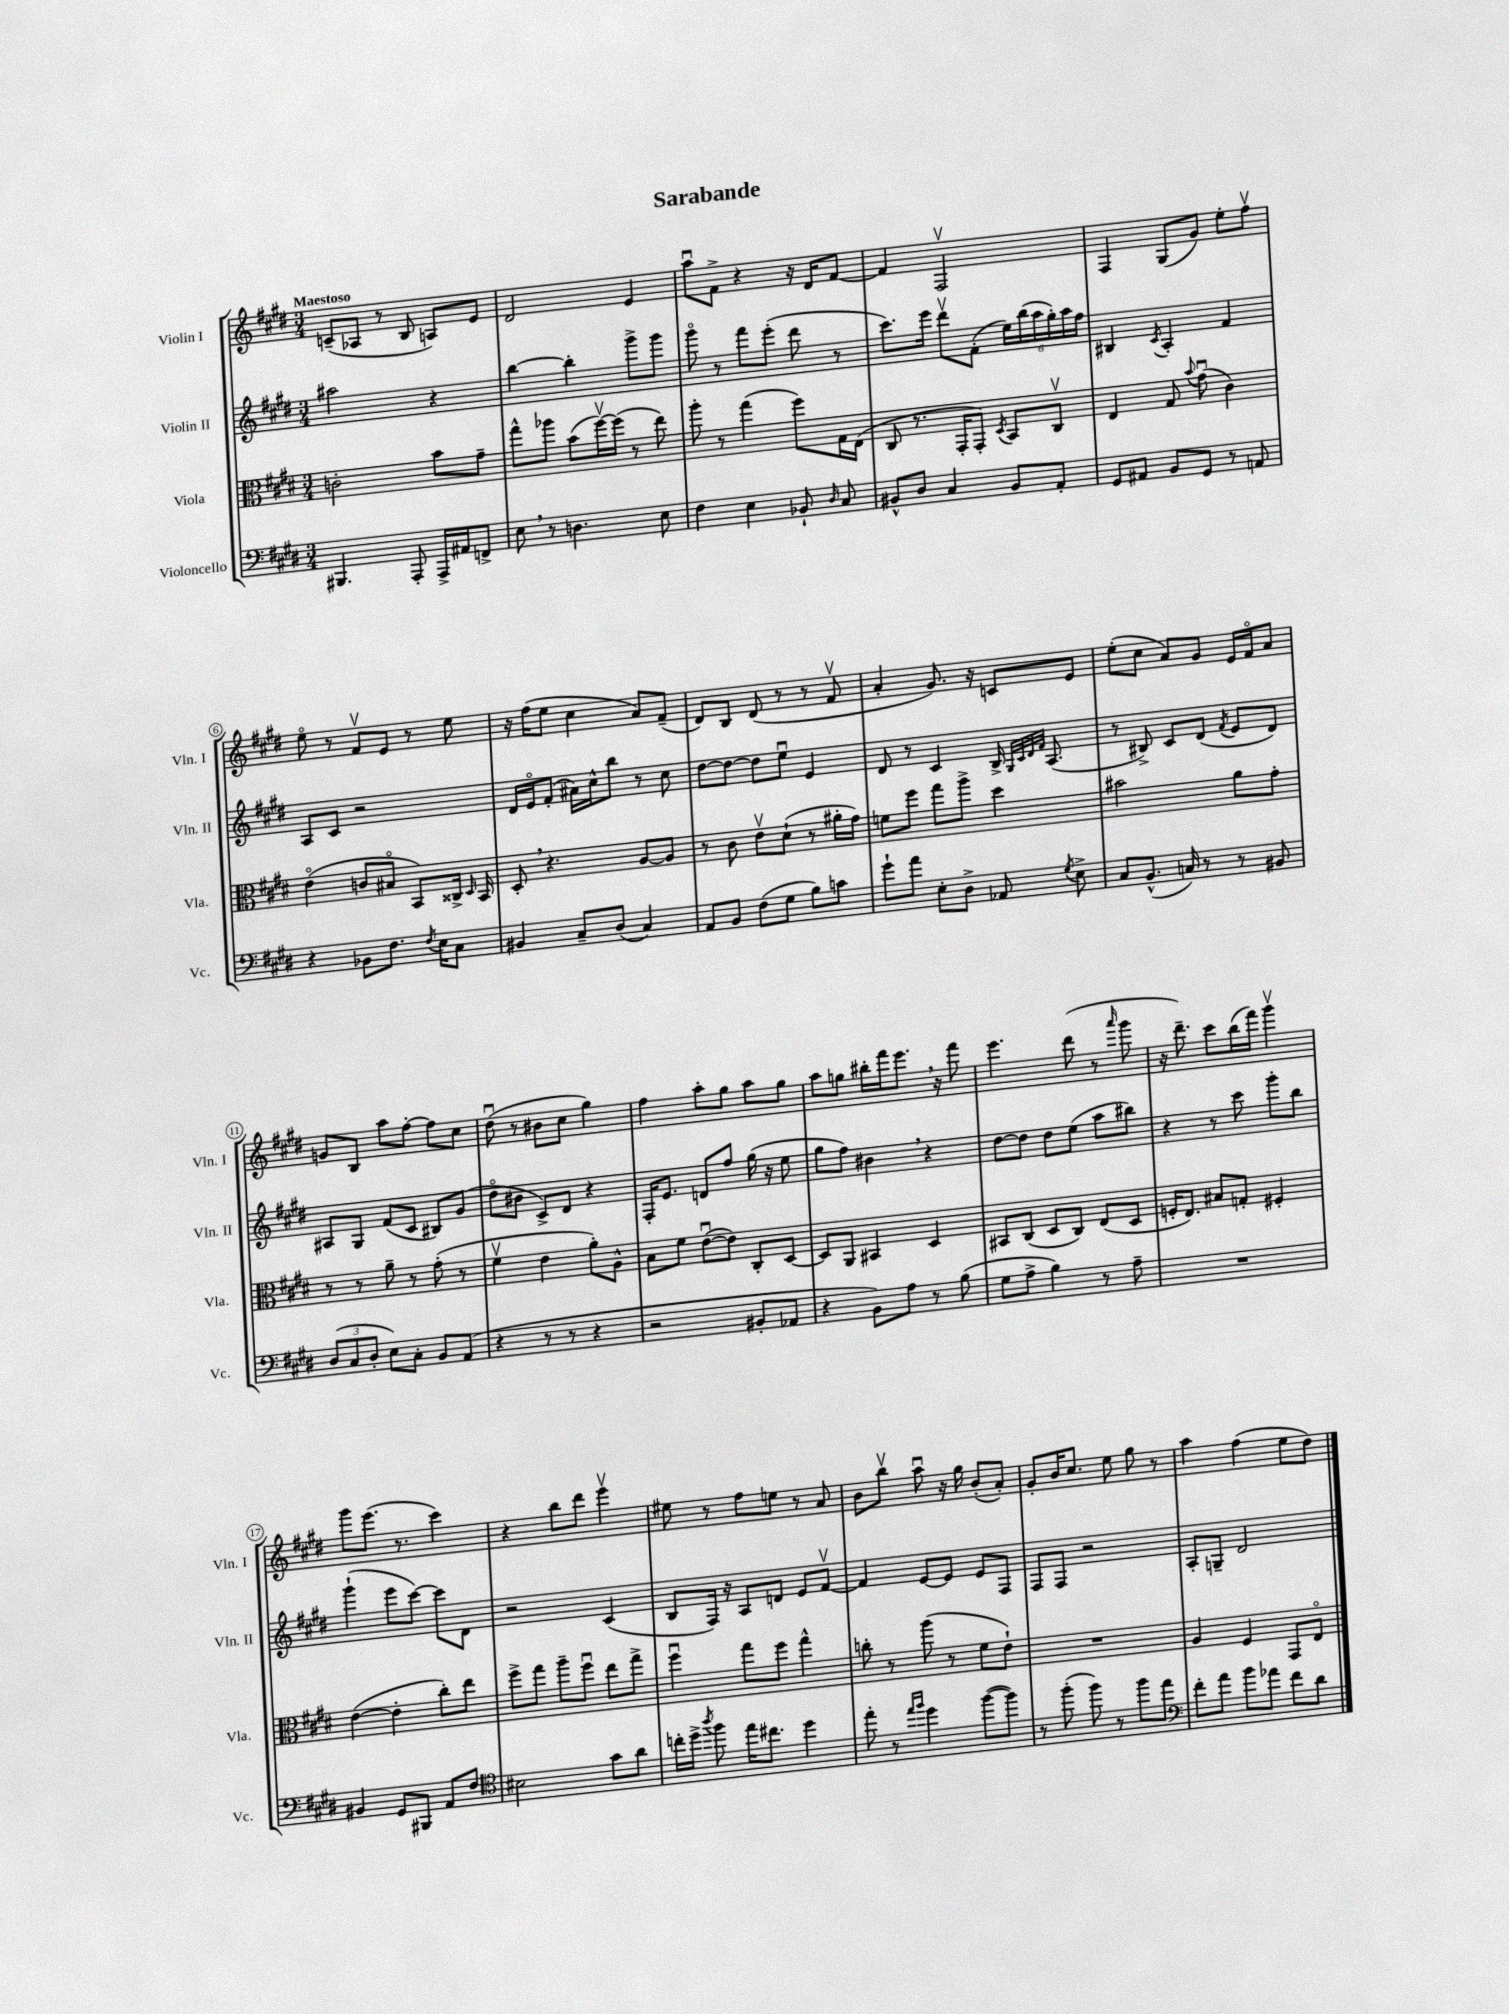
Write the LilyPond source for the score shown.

\header { title = "Sarabande" }
<<
\new StaffGroup <<
\new Staff = "s0" \with { instrumentName = "Violin I" shortInstrumentName = "Vln. I" } {
    \clef treble \key e \major \numericTimeSignature \time 3/4 \tempo "Maestoso"
    \autoBeamOff c'8[--( aes8] r8 b8 a8[) e'8] |
    dis'2 e'4 |
    a''8[\downbow fis'8]-> r4 r16 dis'16[ fis'8]~ |
    fis'4 fis2\upbow |
    fis4 gis8[( gis'8]) e''8[-. fis''8]\upbow |
    e''8\flageolet r8 fis'8[\upbow e'8] r8 e''8 |
    r16 fis''16[( e''8] cis''4 a'8[) fis'8]--( |
    dis'8[) b8] dis'8( r8 r8 fis'8\upbow |
    a'4-. gis'8.) r16 c'8[ e'8] |
    e''8[-.( cis''8] a'8[) gis'8] e'16[ fis'16\flageolet a'8] |
    g'8[ b8] a''8[ fis''8]~-. fis''8[ cis''8] |
    dis''8\downbow( r8 bis'8[ cis''8] gis''4) |
    fis''4 a''8[-. gis''8] a''8[ gis''8] |
    a''8[ g''8] bis''16[-. fis'''16 e'''8.] \breathe r16 fis'''8 |
    e'''4. dis'''8( r8 \grace { a'''16 } gis'''8 |
    r16 dis'''8.--) cis'''8[ b''16( fis'''16]) gis'''4\upbow |
    gis'''8[ e'''8.]( r8. cis'''4) |
    r4 b''8[ dis'''8] e'''4\upbow |
    eis''8 r8 fis''8[ e''8] r8 a'8 |
    b'8[ b''8]\upbow a''8\downbow r16 gis''16 b'8[-.( a'8]-.) |
    gis'8[-. b'16 cis''8.] e''8 gis''8 r8 |
    a''4 fis''4( e''8[ dis''8]) \bar "|." |
}
\new Staff = "s1" \with { instrumentName = "Violin II" shortInstrumentName = "Vln. II" } {
    \clef treble \key e \major \numericTimeSignature \time 3/4
    \autoBeamOff ais''2 r4 |
    b''4~ b''4-. gis'''8[-> gis'''8] |
    gis'''8\flageolet r8 fis'''8[ e'''8]-.( dis'''8 r8 |
    cis'''8.[) e'''16] dis'''8[\upbow fis'8]-.( \tuplet 6/4 { e''16[) b''16( a''16 gis''16-.) a''16 fis''16] } |
    bis4 \acciaccatura { cis'8 } a4-. fis'4 |
    a8[ cis'8] r2 |
    dis'16[ e'16\flageolet fis'8]-.( ais'16[) cis''16-^ b''8] r8 cis''8 |
    dis''8[~ dis''8]~ dis''8[ e''8]\downbow e'4 |
    dis'8 r8 cis'4 b16-> \grace { gis32[ cis'32 dis'32 fis'32] } a8.( |
    r8 bis8->) cis'8[ dis'8]( \acciaccatura { fis'8 } e'8[ dis'8]) |
    ais8[ gis8] fis'8[( cis'8] bis8[) gis'8]( |
    dis''8[\flageolet bis'8] cis'8[->) dis'8] r4 |
    fis16[-. e'8.] d'8[ fis''8] gis''16( r16 e''8 |
    gis''8[ fis''8]) bis'4 \breathe r4 |
    dis''8[~ dis''8] dis''8[ e''8]( a''8[ bis''8]) |
    r4 r8 cis'''8 gis'''8[-. b''8] |
    gis'''4-!( e'''8[ cis'''8]~) cis'''8[ dis'8] |
    r2 cis'4( |
    b8[ fis16]) r16 a8[ d'8] e'8[ fis'8]~\upbow |
    fis'4 e'8[~ e'8] e'8[ fis8] |
    fis8[ fis8] r2 |
    a8[-. g8]-- dis'2 \bar "|." |
}
\new Staff = "s2" \with { instrumentName = "Viola" shortInstrumentName = "Vla." } {
    \clef alto \key e \major \numericTimeSignature \time 3/4
    \autoBeamOff c'2-. b'8[ gis'8]-- |
    gis''8[-^ aes''8] b'8[( fis''16~\upbow) fis''16]( r8 e''8) |
    a''8-. r8 gis''4( fis''8[) gis16 e16]( |
    cis8 r8. gis,16[-. gis,8]-.) \acciaccatura { dis8 } b,8[ cis8]\upbow |
    e4 gis8 \appoggiatura { b'8 } gis'8\downbow( cis'4) |
    e'4\flageolet( c'8[ bis8]\flageolet b,8[) cisis16]-> \grace { dis16 } b,16 |
    dis8-. \breathe r4. a8[~ a8] |
    r8 cis'8 e'8[\upbow dis'8]-!( r8 ais'16[-. gis'16]) |
    f'8[ fis''8] gis''8[ a''8]-> dis''4 |
    bis'2 a'8[ gis'8]-. |
    r8 r8 a'8-- r8 gis'8-.( r8 |
    fis'4\upbow e'4 a'8[-.) a8]-^ |
    b8[ fis'8] e'8[~\downbow( e'8]) cis8[-. dis8]~ |
    dis8[ a,8] bis,4 dis4 |
    bis,8[ cis8]( dis8[ cis8]) e8[( dis8] |
    f16[-. e8.]) bis8[ g8]-. fis4-. |
    e'4~( e'4-. cis''8[-.) e''8] |
    fis''8[-> gis''8] a''8[-- fis''8]\downbow e''8[ gis''8]-> |
    fis''4\downbow gis''8[ fis''8] gis''4-^ |
    c''8-. r8 a''8( r8 fis'8[ e'8]-!) |
    R2. |
    a4 fis4 gis,8[ e8]\flageolet \bar "|." |
}
\new Staff = "s3" \with { instrumentName = "Violoncello" shortInstrumentName = "Vc." } {
    \clef bass \key e \major \numericTimeSignature \time 3/4
    \autoBeamOff bis,,4. a,,8-. a,,16[-> ais,16 f,8]-> |
    e8 \breathe r8 d4. e8 |
    fis4 e4 bes,8-! \grace { dis16 } cis8 |
    bis,8[-^ dis8] cis4 bis,8[ a,8]-. |
    gis,8[ ais,8] b,8[ gis,8] r8 a,8 |
    r4 bes,8[ fis8.] \acciaccatura { fis8 } e16[ cis8] |
    bis,4 cis8[-- dis8]( cis4) |
    a,8[ b,8] fis8[( gis8] b8[) c'8] |
    gis'8[-! a'8] e8[-. dis8]-> aes,8 \acciaccatura { gis8 } e8-> |
    cis8[ b,8.]-^( c16) r8 r8 bis,8 |
    \tuplet 3/2 { dis8[( cis8 dis8]-. } e8[) cis8]-. b,8[ a,8]( |
    r4 r8 r8 r4 |
    r2 bis,8[-. aes,8] |
    r4 b,8[) a8] r8 b8( |
    gis8[ a8]-> b4) r8 a8-- |
    R2. |
    bis,4 gis,8[ bis,,8] a,8[ fis8] |
    \clef tenor bis2 gis'8[ a'8] |
    c''16[-. dis''16]-> \acciaccatura { a''8 } fis''8 e''16[ cis''8.] dis''4 |
    e''8-. r8 \grace { e''16[ fis''16] } dis''4 fis''8[~( fis''8]) |
    r8 fis''8-.( fis''8) r8 fis''8[ e''8] |
    \clef bass fis'8[-. a'8] b'8[ aes'8] fis'8[ dis'8] \bar "|." |
}
>>
>>
\layout { \context { \Score \override BarNumber.stencil = #(make-stencil-circler 0.1 0.3 ly:text-interface::print) } }
